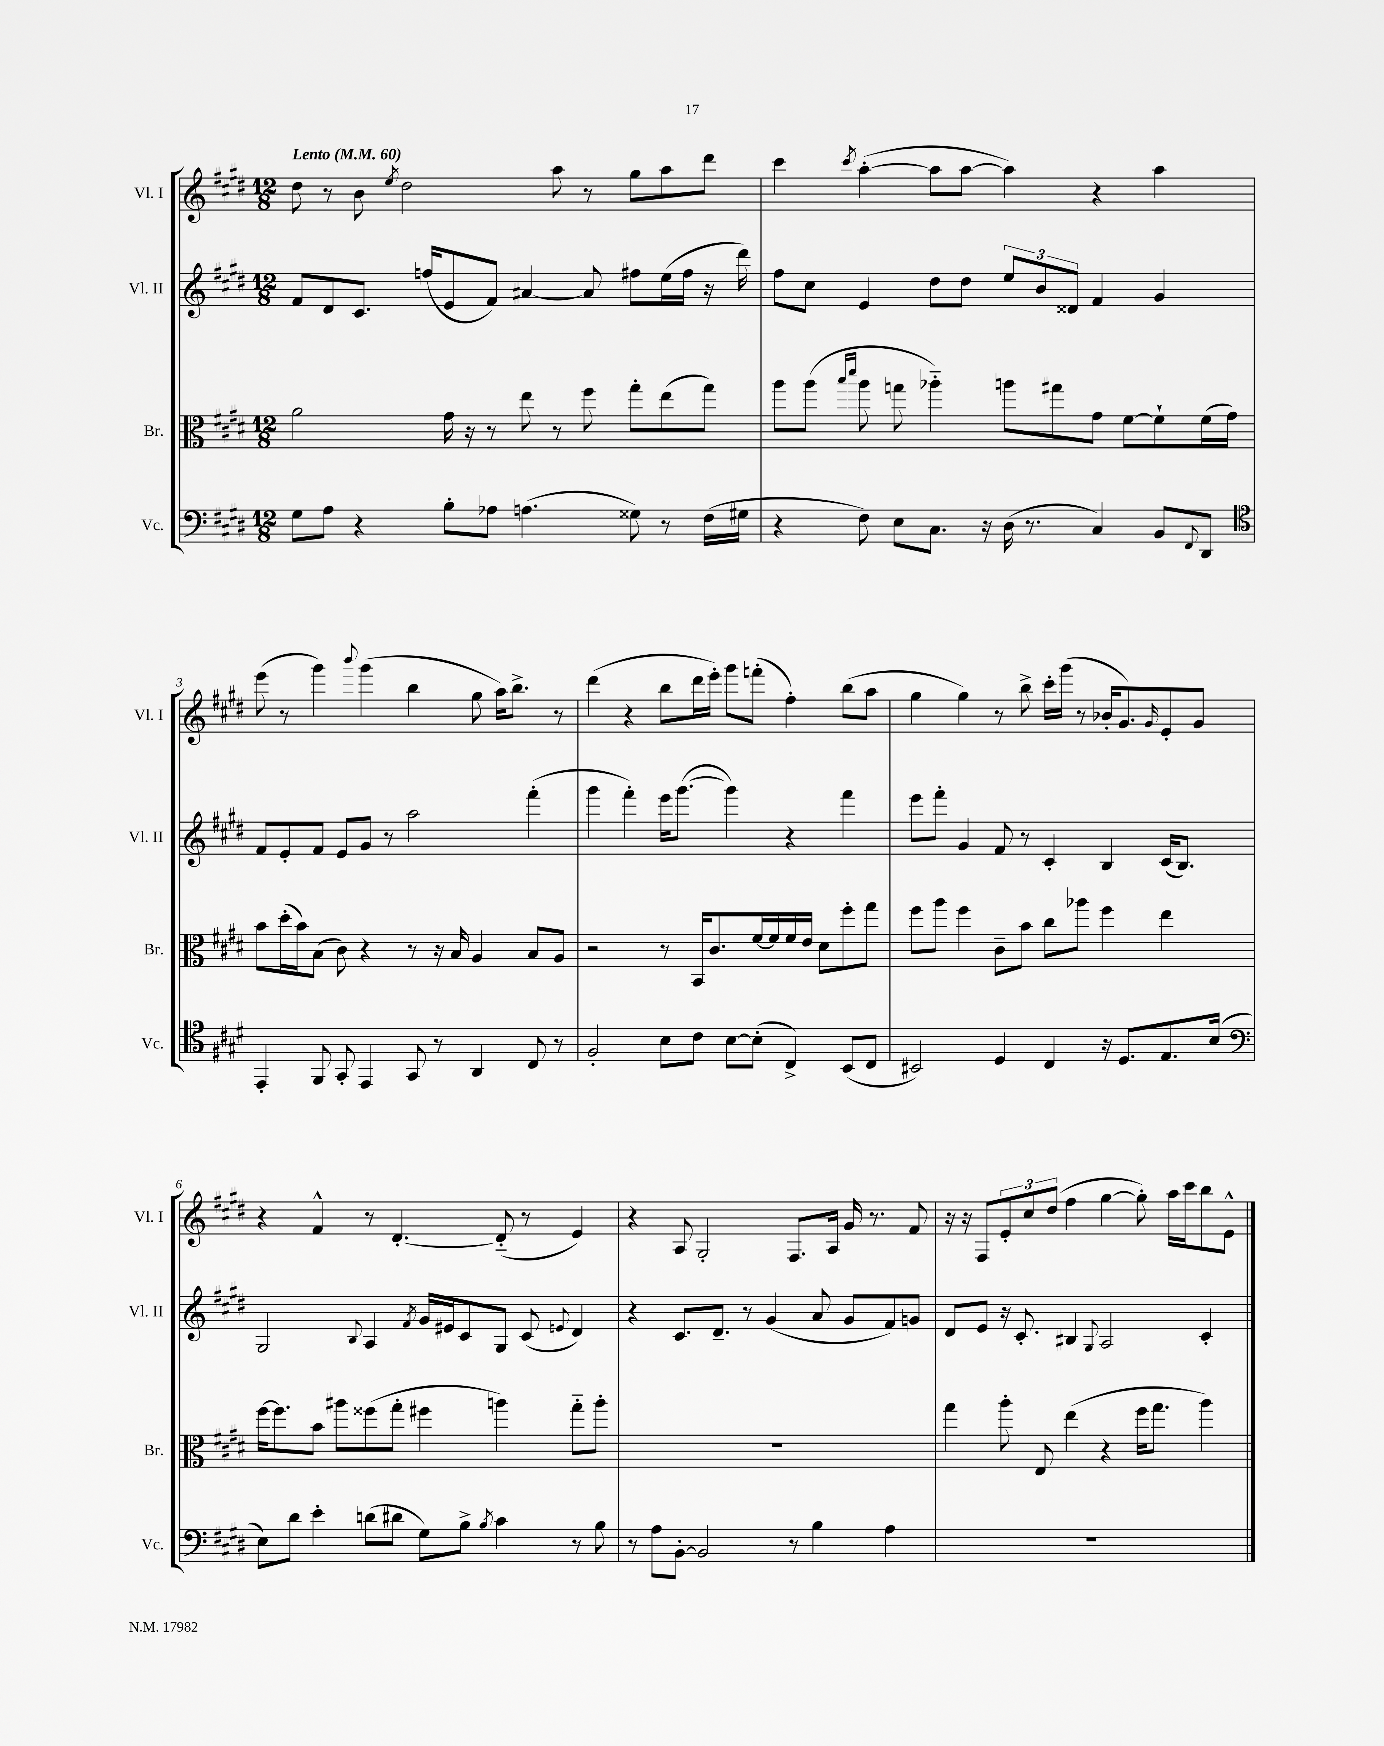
<<
\new StaffGroup <<
\new Staff = "s0" \with { instrumentName = "Vl. I" shortInstrumentName = "Vl. I" } {
    \clef treble \key e \major \numericTimeSignature \time 12/8 \tempo "Lento" 4 = 60
    dis''8 r8 b'8 \acciaccatura { e''8 } dis''2 a''8 r8 gis''8 a''8 dis'''8 |
    cis'''4 \acciaccatura { cis'''8 } a''4~-.( a''8 a''8~ a''4) r4 a''4 |
    e'''8( r8 gis'''4) \appoggiatura { b'''8 } gis'''4( b''4 gis''8 a''16) b''8.-> r8 |
    dis'''4( r4 b''8 dis'''16 e'''16-.) gis'''8 f'''8-.( fis''4-.) b''8( a''8 |
    gis''4 gis''4) r8 b''8-> cis'''16-. gis'''16( r8 bes'16-. gis'8.) \grace { gis'16 } e'8-. gis'8 |
    r4 fis'4-^ r8 dis'4.~-. dis'8-_( r8 e'4) |
    r4 a8 gis2-. fis8. a16 gis'16 r8. fis'8 |
    r16 r16 fis8 \tuplet 3/2 { e'8-. cis''8 dis''8( } fis''4 gis''4~ gis''8-.) a''16 cis'''16 b''8 e'8-^ \bar "|." |
}
\new Staff = "s1" \with { instrumentName = "Vl. II" shortInstrumentName = "Vl. II" } {
    \clef treble \key e \major \numericTimeSignature \time 12/8
    fis'8 dis'8 cis'8. f''16( e'8 fis'8) ais'4~ ais'8 fis''8 e''16( fis''16 r16 dis'''16) |
    fis''8 cis''8 e'4 dis''8 dis''8 \tuplet 3/2 { e''8 b'8 disis'8 } fis'4 gis'4 |
    fis'8 e'8-. fis'8 e'8 gis'8 r8 a''2 fis'''4-.( |
    gis'''4 fis'''4-.) e'''16 gis'''8.~( gis'''4) r4 fis'''4 |
    e'''8 fis'''8-. gis'4 fis'8 r8 cis'4-. b4 cis'16( b8.) |
    gis2 \appoggiatura { b8 } a4 \acciaccatura { fis'8 } gis'16 eis'16 cis'8 gis8 cis'8( \appoggiatura { e'8 } dis'4) |
    r4 cis'8. dis'8.-- r8 gis'4( a'8 gis'8 fis'8) g'8 |
    dis'8 e'8 r16 cis'8.-. bis4 \appoggiatura { gis8 } a2 cis'4-. \bar "|." |
}
\new Staff = "s2" \with { instrumentName = "Br." shortInstrumentName = "Br." } {
    \clef alto \key e \major \numericTimeSignature \time 12/8
    a'2 gis'16 r16 r8 e''8 r8 fis''8 gis''8-. e''8( gis''8) |
    a''8 a''8( \grace { b''16 dis'''16 } a''8 g''8 aes''4-_) a''8 gis''8 gis'8 fis'8~ fis'8-! fis'16( gis'16) |
    b'8 dis''16-.( b'16) b8( cis'8) r4 r8 r16 b16 a4 b8 a8 |
    r2 r8 b,16 cis'8. fis'16~ fis'16 fis'16 e'16 dis'8 fis''8-. gis''8 |
    fis''8 a''8 fis''4 cis'8-- b'8 cis''8 aes''8 fis''4 e''4 |
    fis''16~ fis''8. b'8 ais''8 fisis''8( gis''8-. fis''4 a''4) gis''8-_ a''8-. |
    R1. |
    gis''4 a''8-. e8 e''4( r4 fis''16 gis''8. a''4) \bar "|." |
}
\new Staff = "s3" \with { instrumentName = "Vc." shortInstrumentName = "Vc." } {
    \clef bass \key e \major \numericTimeSignature \time 12/8
    gis8 a8 r4 b8-. aes8 a4.( gisis8) r8 fis16( gis16 |
    r4 fis8) e8 cis8. r16 dis16( r8. cis4) b,8 \appoggiatura { fis,8 } dis,8 |
    \clef tenor e,4-. fis,8 gis,8-. e,4 gis,8 r8 a,4 cis8 r8 |
    fis2-. b8 cis'8 b8~ b8-.( cis4->) b,8( cis8 |
    bis,2) dis4 cis4 r16 dis8. e8. b16( |
    \clef bass e8) dis'8 e'4-. d'8( dis'8 gis8) b8-> \acciaccatura { b8 } cis'4 r8 b8 |
    r8 a8 b,8~-. b,2 r8 b4 a4 |
    R1. \bar "|." |
}
>>
>>
